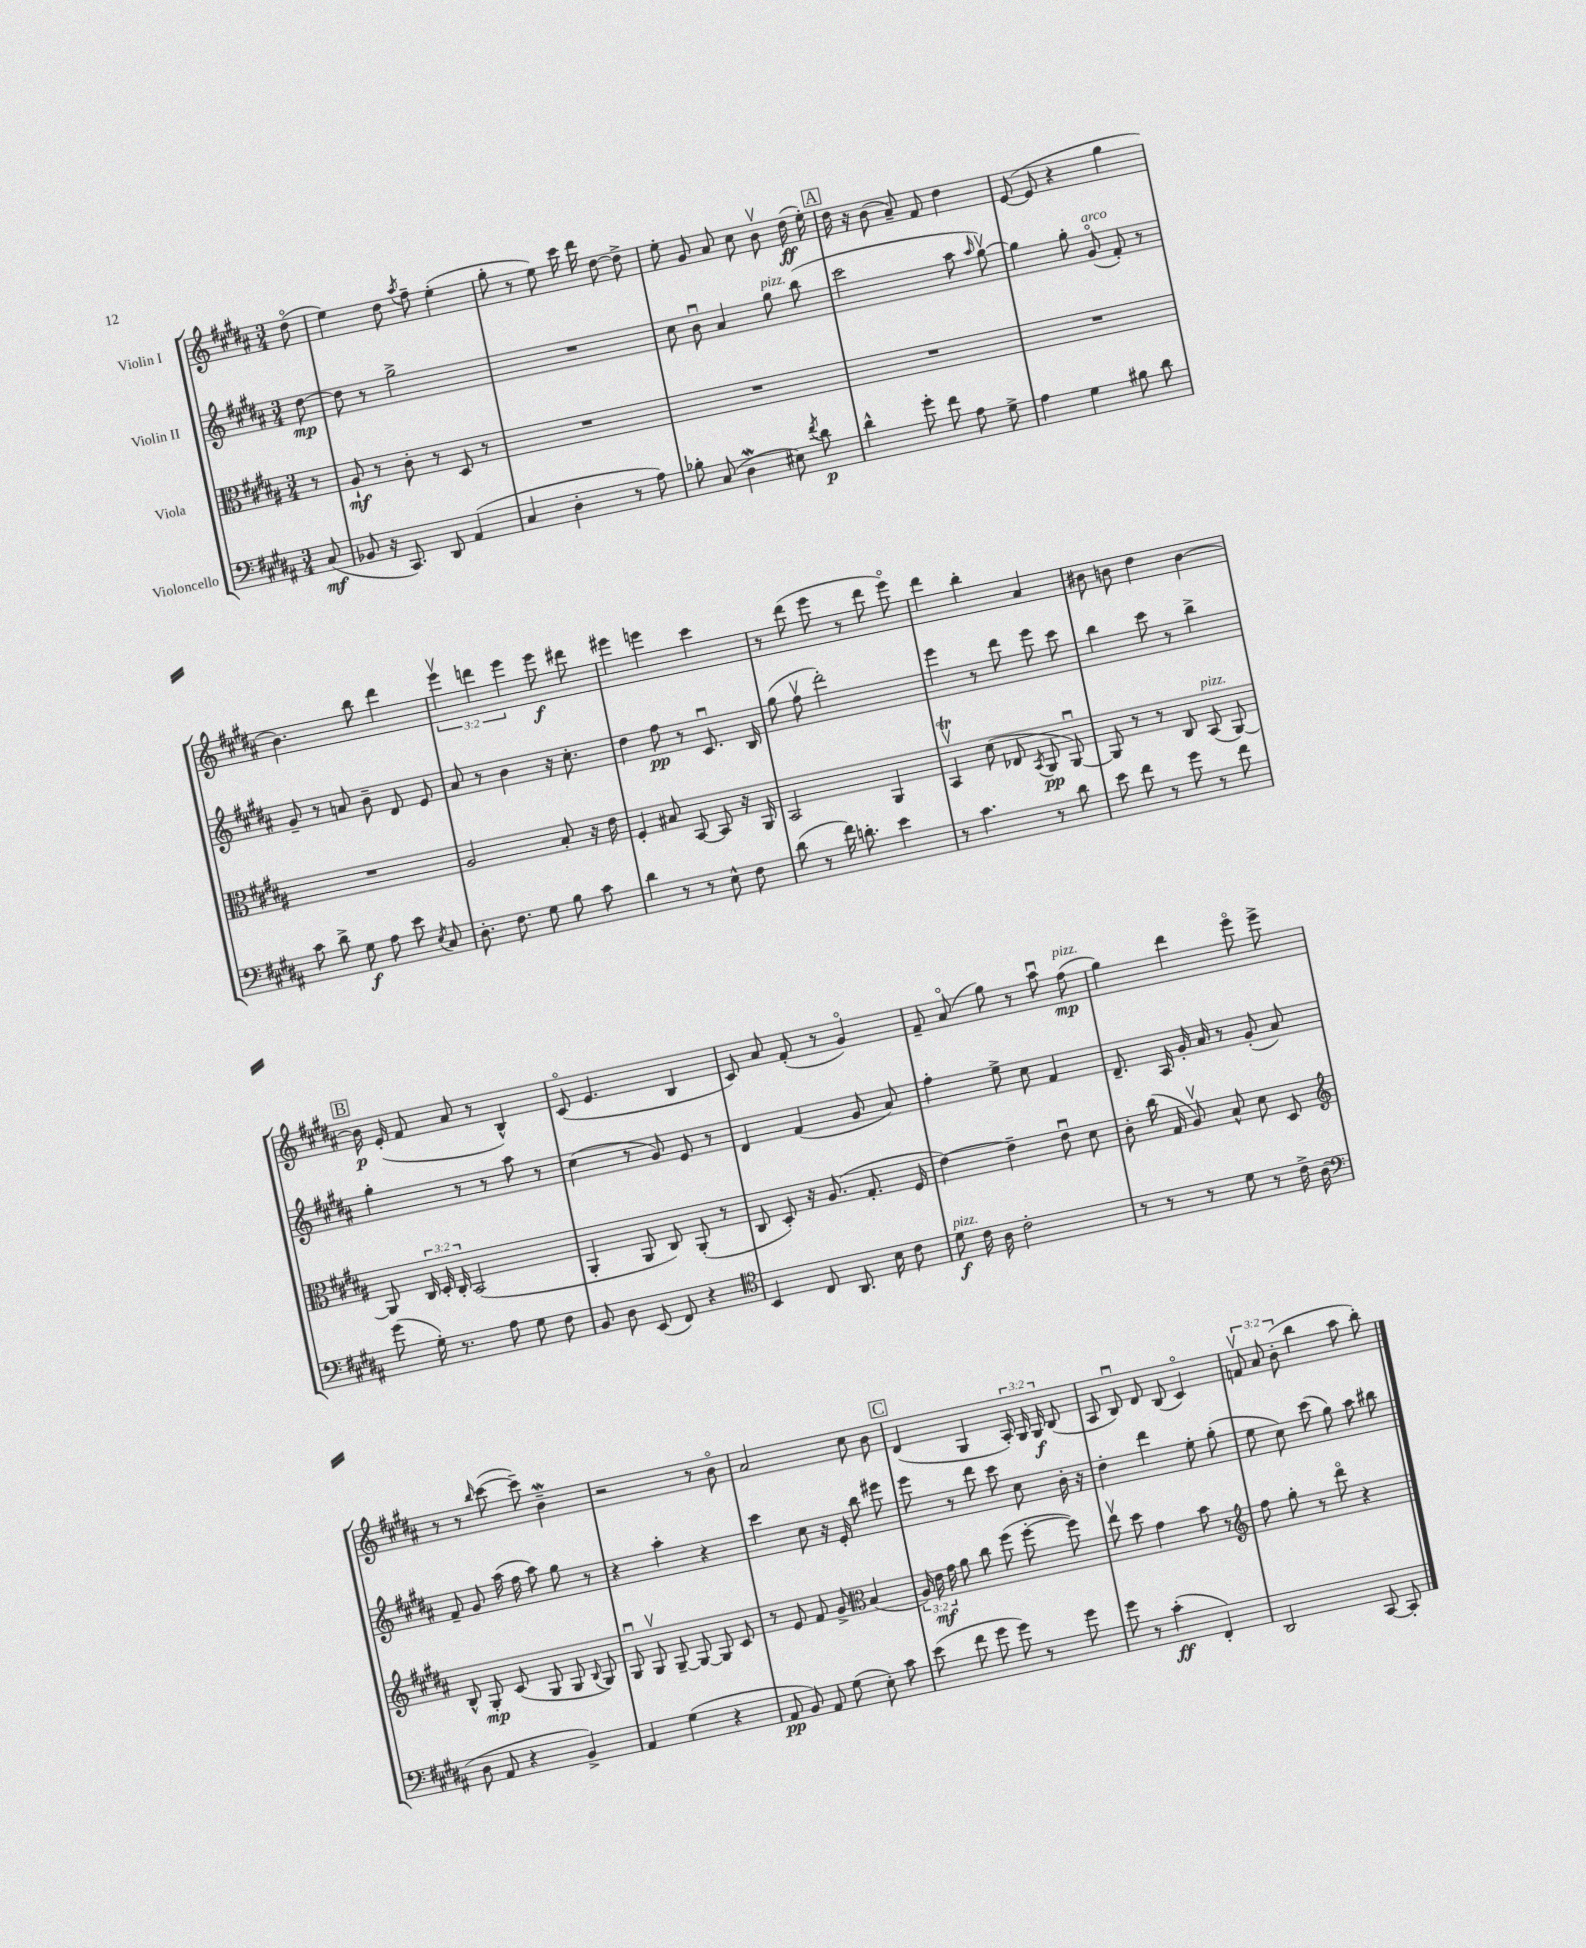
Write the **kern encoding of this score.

**kern	**kern	**kern	**kern
*staff4	*staff3	*staff2	*staff1
*clefF4	*clefC3	*clefG2	*clefG2
*k[f#c#g#d#a#]	*k[f#c#g#d#a#]	*k[f#c#g#d#a#]	*k[f#c#g#d#a#]
*M3/4	*M3/4	*M3/4	*M3/4
(8C#/	8r	[8dd#\	(8dd#o\
=	=	=	=
8BB-/	8A#`/	8dd#\]	4ee\)
16r	8r	8r	.
8.CC#/)	.	.	.
.	8c#'\	2gg#^\	8dd#\
.	.	.	8qaa#/
8DD#/	8r	.	8ff#~\
(4AA#/	8D#/	.	(4ee'\
.	8r	.	.
=	=	=	=
4C#/	2.r	2.r	8gg#'\
.	.	.	8r
4D#'\	.	.	8ee\)
.	.	.	16ccc#\
.	.	.	16ddd#\
8r	.	.	[8dd#\
8A#\)	.	.	8dd#^\]
=	=	=	=
8B-'\	2.r	8cc#\	8ee'\
(8C#/	.	8bu\	8g#/
4D#\	.	4a#/	8a#/
.	.	.	8cc#\
8E#\)	.	8gg#\	8bv\
8qf#/	.	.	.
8d#\	.	(8bb\	(16dd#\
.	.	.	16ee'\)
=	=	=	=
4d#^^\	2.r	2ccc#\	16dd#\
.	.	.	16r
.	.	.	(8b\
8g#'\	.	.	8a#~/)
8f#\	.	.	8f#/
8A#\	.	8aa#\	4dd#\
.	.	16qqaa#/	.
8G#^\	.	[8gg#v\)	.
=	=	=	=
4A#\	2.r	4gg#\]	([8e/
.	.	.	8e/]
4G#\	.	8gg#'\	4r
.	.	(8g#o/	.
8B#\	.	8f#'/)	4gg#\
8d#\	.	8r	.
=	=	=	=
8c#\	2.r	8g#~/	4.b\)
8d#^\	.	8r	.
8G#\	.	8a/	.
8A#\	.	8b~\	8bb\
8e\	.	8d#/	4ddd#\
8qE/	.	.	.
8C#/	.	8e/	.
=	=	=	=
8.D#'\	2A#/	8a#/	6eeev\
.	.	8r	.
.	.	.	6ddd\
8.F#\	.	.	.
.	.	4b\	.
.	.	.	6eee\
8G#\	.	.	.
8B\	8B'/	16r	8eee\
.	.	8.cc#'\	.
8c#\	16r	.	8ddd#\
.	16e\	.	.
=	=	=	=
4d#\	4F#'/	4dd#\	4eee#\
8r	8B#/	8ff#\	4eee\
8r	[8BB/	8r	.
8E^^\	8BB/]	8.c#u/	4ccc#\
8F#\	16r	.	.
.	16AA#/	16B/	.
=	=	=	=
(8d#\	2BB/	(8gg#\	8r
8r	.	8ff#v\	(8ddd#\
16f#\)	.	2ddd#'\)	8eee\
8.d'\	.	.	.
.	.	.	8r
4e\	4AA#/	.	8ddd#\
.	.	.	8eeeo\)
=	=	=	=
8r	4BBv/	4eee\	4ddd#\
4.c#\	.	.	.
.	(8d#\	8r	4bb'\
.	8E-/	8ddd#\	.
.	8qBB/	.	.
8r	8AA#/	8eee\	4a#/
8d#\	[8AA#u/)	8ccc#\	.
=	=	=	=
8e\	8AA#/]	4bb\	8b#\
8f#\	8r	.	8b\
8r	8r	8ccc#\	4dd#\
8g#\	8C#/	8r	.
8r	(8BB/	4bb^\	[4b\
8f#\	[8AA#/)	.	.
=	=	=	=
(8g#\	8AA#/]	4gg#'\	16b\]
.	.	.	(16e'/
16G#'\)	24C#/	.	8f#/
.	24D#'/	.	.
8.r	.	.	.
.	24C#'/	.	.
.	(2BB/	8r	8a#/
8A#\	.	8r	8r
8G#\	.	8aa#\	4B^^/)
8F#\	.	8r	.
=	=	=	=
8BB/	4AA#'/	(4cc#\	(8c#o/
8D#\	.	.	4.e/
(8EE/	8AA#/	8r	.
8FF#/)	8C#/)	8g#/)	.
4r	(8AA#'/	8e/	4B/
.	8r	8r	.
=	=	=	=
*clefC4	*	*	*
4BB/	8C#/	4d#/	8c#/)
.	8D#'/)	.	8a#/
8C#/	16r	(4f#/	(8f#'/
.	(8.A#/	.	.
8.AA#/	.	.	8r
.	8.G#'/	8g#/	4g#o/)
16B\	.	.	.
8c#\	.	8a#/)	.
.	16F#/	.	.
=	=	=	=
8d#\	[4e\)	4ff#'\	8f#~/
16c#\	.	.	(8a#o/
16A#\	.	.	.
2c#'\	4e~\]	8ee^\	8gg#\)
.	.	8cc#\	8r
.	8eu\	4f#/	8aa#u\
.	8d#\	.	(8ff#\
=	=	=	=
8r	8c#'\	8.d#~/	4gg#\)
8r	(16cc#\	.	.
.	16G#/	16A#/	.
8r	8A#v/)	16g#'/	4ddd#\
.	.	16a#/	.
8d#\	8B^^/	8r	.
8r	8d#\	(8g#'/	8eeeo\
16c#^\	8D#/	8a#/)	8eee^\
(16A#\	.	.	.
=	=	=	=
*clefF4	*clefG2	*	*
8D#\	8B^^/	8f#~/	8r
8AA#/	8G#'/	8g#/	8r
.	.	.	16qqbb/
4r	(8c#/	(16aa#\	([8ccc#\
.	.	16ff#\	.
.	8G#/	8aa#\)	8ccc#~\])
4BB^/)	8G#/	8gg#\	4b~\
.	8qqB/	.	.
.	8G#/)	8r	.
=	=	=	=
4AA#/	8G#u/	4r	2r
.	8G#v/	.	.
(4G#\	[8G#~/	4aa#'\	.
.	8G#/_	.	.
4r	8G#/]	4r	8r
.	8c#/	.	8bo\
=	=	=	=
8AA#/	8r	4ccc#\	2a#/
8BB/)	8e/	.	.
8AA#/	8f#/	8cc#\	.
(8G#\	8g#^/	16r	.
.	.	16e'/	.
*	*clefC3	*	*
8E'\)	(4B/	8bb\	8cc#\
8c#\	.	8eee#\	8b\
=	=	=	=
(8e\	24A#/)	8eee\	(4d#/
.	24e\	.	.
.	24g#\	.	.
8f#\	8a#\	8r	.
8g#\	8cc#\	8ddd#\	4G#/
8g#\)	(8ff#\	8ccc#\	.
8r	[8ff#'\	8cc#\	24A#'/)
.	.	.	24G#/
.	.	.	24G#/
8g#\	8ff#\])	16b'\	(8B/
.	.	16r	.
=	=	=	=
8g#\	8eev\	4dd#'\	8A#/
8r	8dd#\	.	8Bu/)
(4c#'\	4g#\	4ddd#\	8d#/
.	.	.	(8B/
4FF#'/)	8b\	8ee'\	4c#o/)
.	8r	(8gg#'\	.
=	=	=	=
*	*clefG2	*	*
2DD#/	8ff#\	8ee\	12fv/
.	.	.	12a#/
.	8gg#'\	8cc#\)	.
.	.	.	(12b'\
.	8r	(8ccc#\	4bb\
.	8ddd#o\	8gg#\)	.
[8CC#/	4r	8aa#\	8aa#\
8CC#'/]	.	8bb#\	8bb'\)
==	==	==	==
*-	*-	*-	*-
